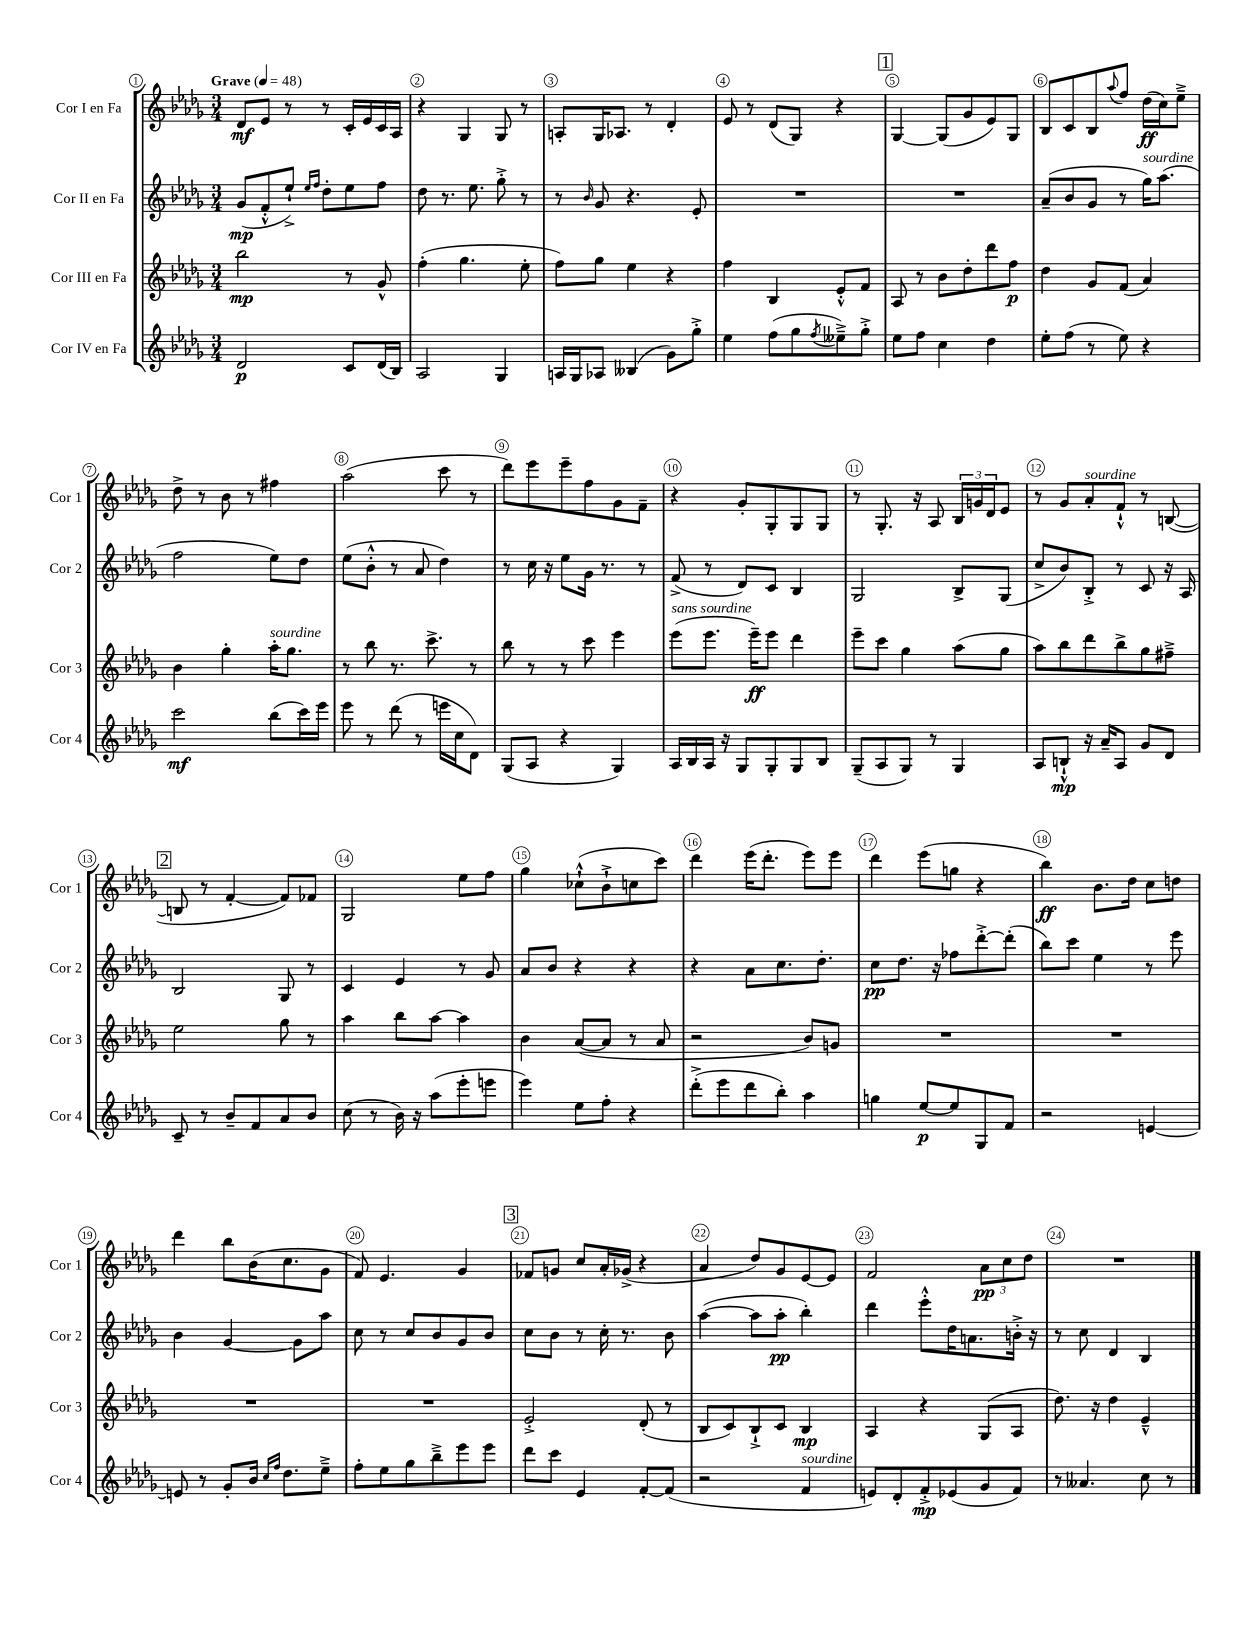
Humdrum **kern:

**kern	**kern	**kern	**kern
*staff4	*staff3	*staff2	*staff1
*clefG2	*clefG2	*clefG2	*clefG2
*k[b-e-a-d-g-]	*k[b-e-a-d-g-]	*k[b-e-a-d-g-]	*k[b-e-a-d-g-]
*M3/4	*M3/4	*M3/4	*M3/4
*MM48	*MM48	*MM48	*MM48
2d-	2bb-	(8g-	8d-
.	.	8f'^^	8e-
.	.	8ee-`^)	8r
.	.	16qqee-	.
.	.	16qqff	.
.	.	8dd-'	8r
8c	8r	8ee-	16c'
.	.	.	16e-
(16d-	8g-^^	8ff	16c
16B-)	.	.	16A-
=	=	=	=
2A-	(4ff'	8dd-	4r
.	.	8.r	.
.	4.gg-	.	4G-
.	.	8.ee-	.
4G-	.	8gg-'^	8G-
.	8ee-'	8r	8r
=	=	=	=
16A	8ff)	8r	8A'
16G-	.	.	.
.	.	16qqb-	.
8A-	8gg-	8g-	16G-
.	.	.	8.A-
(4B--	4ee-	4.r	.
.	.	.	8r
8g-)	4r	.	4d-'
8gg-'^	.	8e-'	.
=	=	=	=
4ee-	4ff	2.r	8e-
.	.	.	8r
(8ff	4B-	.	(8d-
8gg-	.	.	8G-)
8qff	.	.	.
8ee--~^)	8e-'^^	.	4r
8gg-'^	8f	.	.
=	=	=	=
8ee-	8A-	2.r	[4G-
8ff	8r	.	.
4cc	8b-	.	(8G-]
.	8dd-'	.	8g-
4dd-	8ddd-	.	8e-)
.	8ff	.	8G-
=	=	=	=
8ee-'	4dd-	(8a-~	8B-
(8ff	.	8b-	8c
8r	8g-	8g-	8B-
.	.	.	8qqaa-
8ee-)	(8f	8r	8ff
4r	4a-)	16gg-)	(16dd-
.	.	(8.aa-	16cc)
.	.	.	8ee-~^
=	=	=	=
2ccc	4b-	2ff	8dd-^
.	.	.	8r
.	4gg-'	.	8b-
.	.	.	8r
(8bb-	16aa-'	8ee-)	4ff#
.	8.gg-	.	.
16ccc)	.	8dd-	.
16eee-	.	.	.
=	=	=	=
8eee-	8r	(8ee-	(2aa-
8r	8bb-	8b-'^^	.
(8ddd-	8.r	8r	.
8r	.	8a-	.
.	8.ccc^	.	.
16eee	.	4dd-)	8ccc
16cc	.	.	.
8d-)	8r	.	8r
=	=	=	=
(8G-	8bb-	8r	8ddd-)
8A-	8r	16cc	8eee-
.	.	16r	.
4r	8r	8ee-	8eee-~
.	8ccc	16g-	8ff
.	.	8.r	.
4G-)	4eee-	.	8g-
.	.	8r	8f~
=	=	=	=
16A-	(8eee-	(8f^	4r
16B-	.	.	.
16A-	8.eee-	8r	.
16r	.	.	.
8G-	.	8d-)	8g-'
.	16eee-~)	.	.
8G-'	8eee-	8c	8G-'
8G-	4ddd-	4B-	8G-
8B-	.	.	8G-
=	=	=	=
(8G-~	8eee-~	2G-	8r
8A-	8ccc	.	8.G-'
8G-)	4gg-	.	.
.	.	.	16r
8r	.	.	8A-
4G-	(8aa-	8B-^	24B-
.	.	.	24g
.	.	.	24d-
.	8gg-	(8G-	8e-
=	=	=	=
8A-	8aa-)	8cc^	8r
8B`^^	8bb-	8b-)	8g-
16r	8ddd-	8B-'^	8a-'
16a-~	.	.	.
8A-	8bb-^	8r	8f`^^
8g-	8gg-	8c	8r
8d-	8ff#~^	16r	([8B
.	.	16A-	.
=	=	=	=
8c~	2ee-	2B-	8B]
8r	.	.	8r
8b-~	.	.	[4f'
8f	.	.	.
8a-	8gg-	8G-	8f])
8b-	8r	8r	8f-
=	=	=	=
(8cc	4aa-	4c	2G-
8r	.	.	.
16b-)	8bb-	4e-	.
16r	.	.	.
(8aa-	[8aa-	.	.
8eee-'	4aa-]	8r	8ee-
8eee	.	8g-	8ff
=	=	=	=
4eee-)	4b-	8a-	4gg-
.	.	8b-	.
8ee-	([8a-	4r	(8cc-`^^
8ff'	8a-]	.	8b-`^
4r	8r	4r	8cc
.	8a-	.	8ccc)
=	=	=	=
(8ddd-'^	2r	4r	4ddd-
8eee-	.	.	.
8ddd-	.	8a-	(16eee-
.	.	.	8.ddd-'
8bb-')	.	8.cc	.
4aa-	8b-)	.	8eee-)
.	.	8.dd-'	.
.	8g	.	8eee-
=	=	=	=
4gg	2.r	8cc	4ddd-
.	.	8.dd-	.
[8ee-	.	.	(8eee-
.	.	16r	.
8ee-]	.	8ff-	8gg
8G-	.	[8ddd-'^	4r
8f	.	(8ddd-']	.
=	=	=	=
2r	2.r	8bb-)	4bb-)
.	.	8ccc	.
.	.	4ee-	8.b-
.	.	.	16dd-
[4e	.	8r	8cc
.	.	8eee-	8dd
=	=	=	=
8e]	2.r	4b-	4ddd-
8r	.	.	.
8g-'	.	[4g-	8bb-
16b-	.	.	(16b-
16qqcc	.	.	.
16qqff	.	.	.
8.dd-	.	.	8.cc
.	.	8g-]	.
8ee-~^	.	8aa-	8g-
=	=	=	=
8ff'	2.r	8cc	8f)
8ee-	.	8r	4.e-
8gg-	.	8cc	.
8bb-~^	.	8b-	.
8eee-	.	8g-	4g-
8eee-	.	8b-	.
=	=	=	=
8ddd-	2e-'^	8cc	8f-
8ccc	.	8b-	8g
4e-	.	8r	8cc
.	.	16cc'	16a-'
.	.	8.r	(16g-^
[8f'	(8d-'	.	4r
(8f]	8r	8b-	.
=	=	=	=
2r	8B-	([4aa-	4a-
.	8c)	.	.
.	8B-`^	8aa-]	8dd-)
.	8c	8aa-'	8g-
4f	4B-	4bb-')	[8e-
.	.	.	8e-]
=	=	=	=
8e)	4A-	4ddd-	2f
8d-'	.	.	.
8f'^	4r	8eee-'^^	.
(8e-	.	16dd-	.
.	.	8.a	.
8g-	(8G-	.	12a-
.	.	.	12cc
8f)	8A-	16b'^	.
.	.	.	12dd-
.	.	16r	.
=	=	=	=
8r	8.dd-)	8r	2.r
4.a--	.	8cc	.
.	16r	.	.
.	4dd-	4d-	.
8cc	4e-~^^	4B-	.
8r	.	.	.
==	==	==	==
*-	*-	*-	*-
